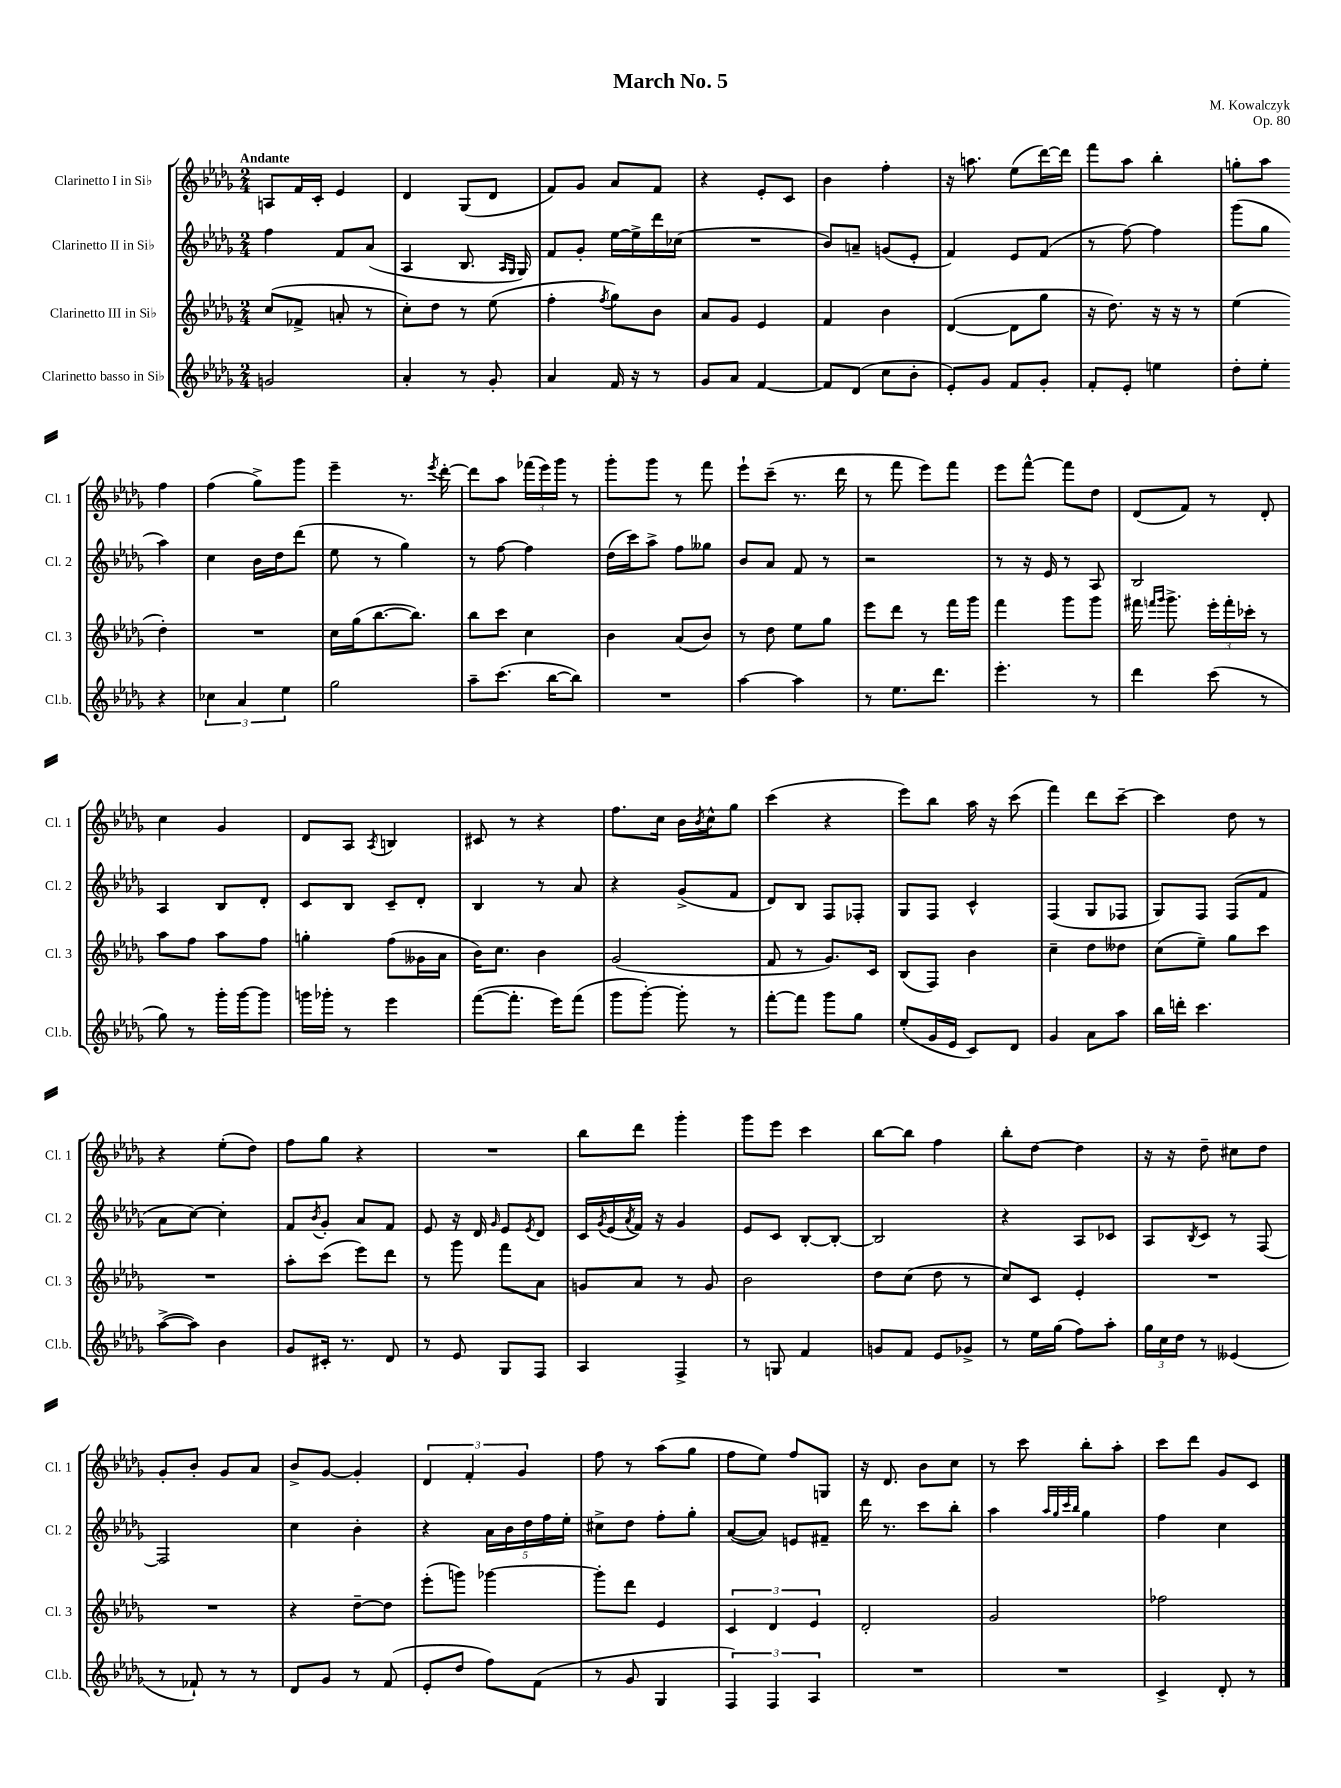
\header { title = "March No. 5" composer = "M. Kowalczyk" opus = "Op. 80" }
<<
\new StaffGroup <<
\new Staff = "s0" \with { instrumentName = "Clarinetto I in Sib" shortInstrumentName = "Cl. 1" } {
    \clef treble \key des \major \numericTimeSignature \time 2/4 \tempo "Andante"
    a8 f'16 c'16-. ees'4 |
    des'4 ges8( des'8 |
    f'8) ges'8 aes'8 f'8 |
    r4 ees'8-. c'8 |
    bes'4 f''4-. |
    r16 a''8. ees''8( des'''16~) des'''16 |
    f'''8 aes''8 bes''4-. |
    g''8-. aes''8 f''4 |
    f''4( ges''8->) ges'''8 |
    ees'''4-- r8. \acciaccatura { ees'''8 } des'''16~-. |
    des'''8 aes''8 \tuplet 3/2 { fes'''16( ees'''16) ges'''16 } r8 |
    ges'''8-. ges'''8 r8 f'''8 |
    ees'''8-! c'''8--( r8. des'''16 |
    r8 f'''8 ees'''8) f'''8 |
    ees'''8 f'''8~-^ f'''8 des''8 |
    des'8( f'8) r8 des'8-. |
    c''4 ges'4 |
    des'8 aes8 \acciaccatura { aes8 } b4 |
    cis'8 r8 r4 |
    f''8. c''16 bes'16 \acciaccatura { bes'8 } c''16-^ ges''8 |
    c'''4( r4 |
    ees'''8) bes''8 aes''16 r16 c'''8( |
    f'''4) des'''8 c'''8~-- |
    c'''4 des''8 r8 |
    r4 ees''8-.( des''8) |
    f''8 ges''8 r4 |
    R2 |
    bes''8 des'''8 ges'''4-. |
    ges'''8 ees'''8 c'''4 |
    bes''8~ bes''8 f''4 |
    bes''8-. des''8~ des''4 |
    r16 r16 des''8-- cis''8 des''8 |
    ges'8-. bes'8-. ges'8 aes'8 |
    bes'8-> ges'8~ ges'4-. |
    \tuplet 3/2 { des'4 f'4-. ges'4 } |
    f''8 r8 aes''8( ges''8 |
    f''8 ees''8) f''8 g8 |
    r16 des'8. bes'8 c''8 |
    r8 c'''8 bes''8-. aes''8-. |
    c'''8 des'''8 ges'8 c'8 \bar "|." |
}
\new Staff = "s1" \with { instrumentName = "Clarinetto II in Sib" shortInstrumentName = "Cl. 2" } {
    \clef treble \key des \major \numericTimeSignature \time 2/4
    f''4 f'8 aes'8( |
    aes4 bes8. \grace { aes16 ges16 } ges16) |
    f'8 ges'8-. ees''16~ ees''16-> des'''16 ces''16( |
    R2 |
    bes'8) a'8-- g'8( ees'8-. |
    f'4) ees'8 f'8( |
    r8 f''8~) f''4 |
    ges'''8( ges''8 aes''4) |
    c''4 bes'16 des''16 des'''8( |
    ees''8 r8 ges''4) |
    r8 f''8~ f''4 |
    des''16( c'''16) aes''8-> f''8 geses''8 |
    bes'8 aes'8 f'8 r8 |
    r2 |
    r8 r16 ees'16 r8 aes8 |
    bes2 |
    aes4 bes8 des'8-. |
    c'8 bes8 c'8-- des'8-. |
    bes4 r8 aes'8 |
    r4 ges'8->( f'8 |
    des'8) bes8 f8 fes8-. |
    ges8 f8 c'4-^ |
    f4( ges8 fes8 |
    ges8) f8 f8( f'8 |
    aes'8 c''8~) c''4-. |
    f'8 \acciaccatura { bes'8 } ges'8-. aes'8 f'8 |
    ees'8 r16 des'16 \grace { ges'16 } ees'8 \acciaccatura { ees'8 } des'8 |
    c'16 \acciaccatura { ges'8 } ees'16( \acciaccatura { aes'8 } f'16) r16 ges'4 |
    ees'8 c'8 bes8~-. bes8~-. |
    bes2 |
    r4 aes8 ces'8 |
    aes8 \acciaccatura { bes8 } c'8 r8 f8~ |
    f2 |
    c''4 bes'4-. |
    r4 \tuplet 5/4 { aes'16 bes'16 des''16 f''16 ees''16-. } |
    cis''8-> des''8 f''8-. ges''8-. |
    aes'8~( aes'8) e'8 fis'8-- |
    des'''16 r8. c'''8 bes''8-. |
    aes''4 \grace { aes''32 ges''32 c'''32 bes''32 } ges''4 |
    f''4 c''4 \bar "|." |
}
\new Staff = "s2" \with { instrumentName = "Clarinetto III in Sib" shortInstrumentName = "Cl. 3" } {
    \clef treble \key des \major \numericTimeSignature \time 2/4
    c''8( fes'8-> a'8-. r8 |
    c''8-.) des''8 r8 ees''8( |
    f''4-. \acciaccatura { f''8 } ges''8) bes'8 |
    aes'8 ges'8 ees'4 |
    f'4 bes'4 |
    des'4~( des'8 ges''8 |
    r16 des''8.) r16 r16 r8 |
    ees''4( des''4-.) |
    R2 |
    c''16 ges''16( bes''8.~ bes''8.) |
    bes''8 c'''8 c''4 |
    bes'4 aes'8( bes'8) |
    r8 des''8 ees''8 ges''8 |
    ees'''8 des'''8 r8 f'''16 ges'''16 |
    f'''4 ges'''8 ges'''8 |
    fis'''16 \grace { f'''16 ges'''16 } ges'''8.-> \tuplet 3/2 { ees'''16-. f'''16-. ces'''16-. } r8 |
    aes''8 f''8 aes''8 f''8 |
    g''4-. f''8( geses'16 aes'16 |
    bes'16) c''8. bes'4 |
    ges'2( |
    f'8 r8 ges'8.) c'16 |
    bes8( f8) bes'4 |
    c''4-- des''8 deses''8 |
    c''8( ees''8--) ges''8 c'''8 |
    R2 |
    aes''8-. c'''8( ees'''8) des'''8 |
    r8 ges'''8 f'''8 aes'8 |
    g'8 aes'8 r8 g'8 |
    bes'2 |
    des''8 c''8( des''8 r8 |
    c''8) c'8 ees'4-. |
    R2 |
    R2 |
    r4 des''8~-- des''8 |
    ees'''8-.( g'''8) ges'''4~ |
    ges'''8-. des'''8 ees'4 |
    \tuplet 3/2 { c'4 des'4 ees'4 } |
    des'2-. |
    ges'2 |
    fes''2 \bar "|." |
}
\new Staff = "s3" \with { instrumentName = "Clarinetto basso in Sib" shortInstrumentName = "Cl.b." } {
    \clef treble \key des \major \numericTimeSignature \time 2/4
    g'2 |
    aes'4-. r8 ges'8-. |
    aes'4 f'16 r16 r8 |
    ges'8 aes'8 f'4~ |
    f'8 des'8( c''8 bes'8-. |
    ees'8-.) ges'8 f'8 ges'8-. |
    f'8-. ees'8-. e''4 |
    des''8-. ees''8-. r4 |
    \tuplet 3/2 { ces''4 aes'4 ees''4 } |
    ges''2 |
    aes''8-- c'''8.( bes''16~ bes''8) |
    R2 |
    aes''4~ aes''4 |
    r8 ees''8. des'''8. |
    ees'''4.-. r8 |
    des'''4 c'''8( r8 |
    ges''8) r8 ges'''16-. ges'''16~ ges'''8 |
    g'''16 ges'''16-. r8 ees'''4 |
    f'''8~( f'''8.-. ees'''16) f'''8( |
    ges'''8 ges'''8~-.) ges'''8-. r8 |
    f'''8~-. f'''8 ges'''8 ges''8 |
    ees''8-.( ges'16 ees'16 c'8) des'8 |
    ges'4 aes'8 aes''8 |
    bes''16 d'''16-. c'''4. |
    aes''8~->( aes''8) bes'4 |
    ges'8 cis'16-. r8. des'8 |
    r8 ees'8 ges8 f8 |
    aes4 f4-> |
    r8 g8 f'4 |
    g'8 f'8 ees'8 ges'8-> |
    r8 ees''16 ges''16( f''8) aes''8-. |
    \tuplet 3/2 { ges''16 c''16 des''16 } r8 eeses'4( |
    r8 fes'8-!) r8 r8 |
    des'8 ges'8 r8 f'8( |
    ees'8-. des''8 f''8) f'8( |
    r8 ges'8 ges4 |
    \tuplet 3/2 { f4) f4 aes4 } |
    R2 |
    R2 |
    c'4-> des'8-. r8 \bar "|." |
}
>>
>>
\layout { \context { \Score \remove "Bar_number_engraver" } }
